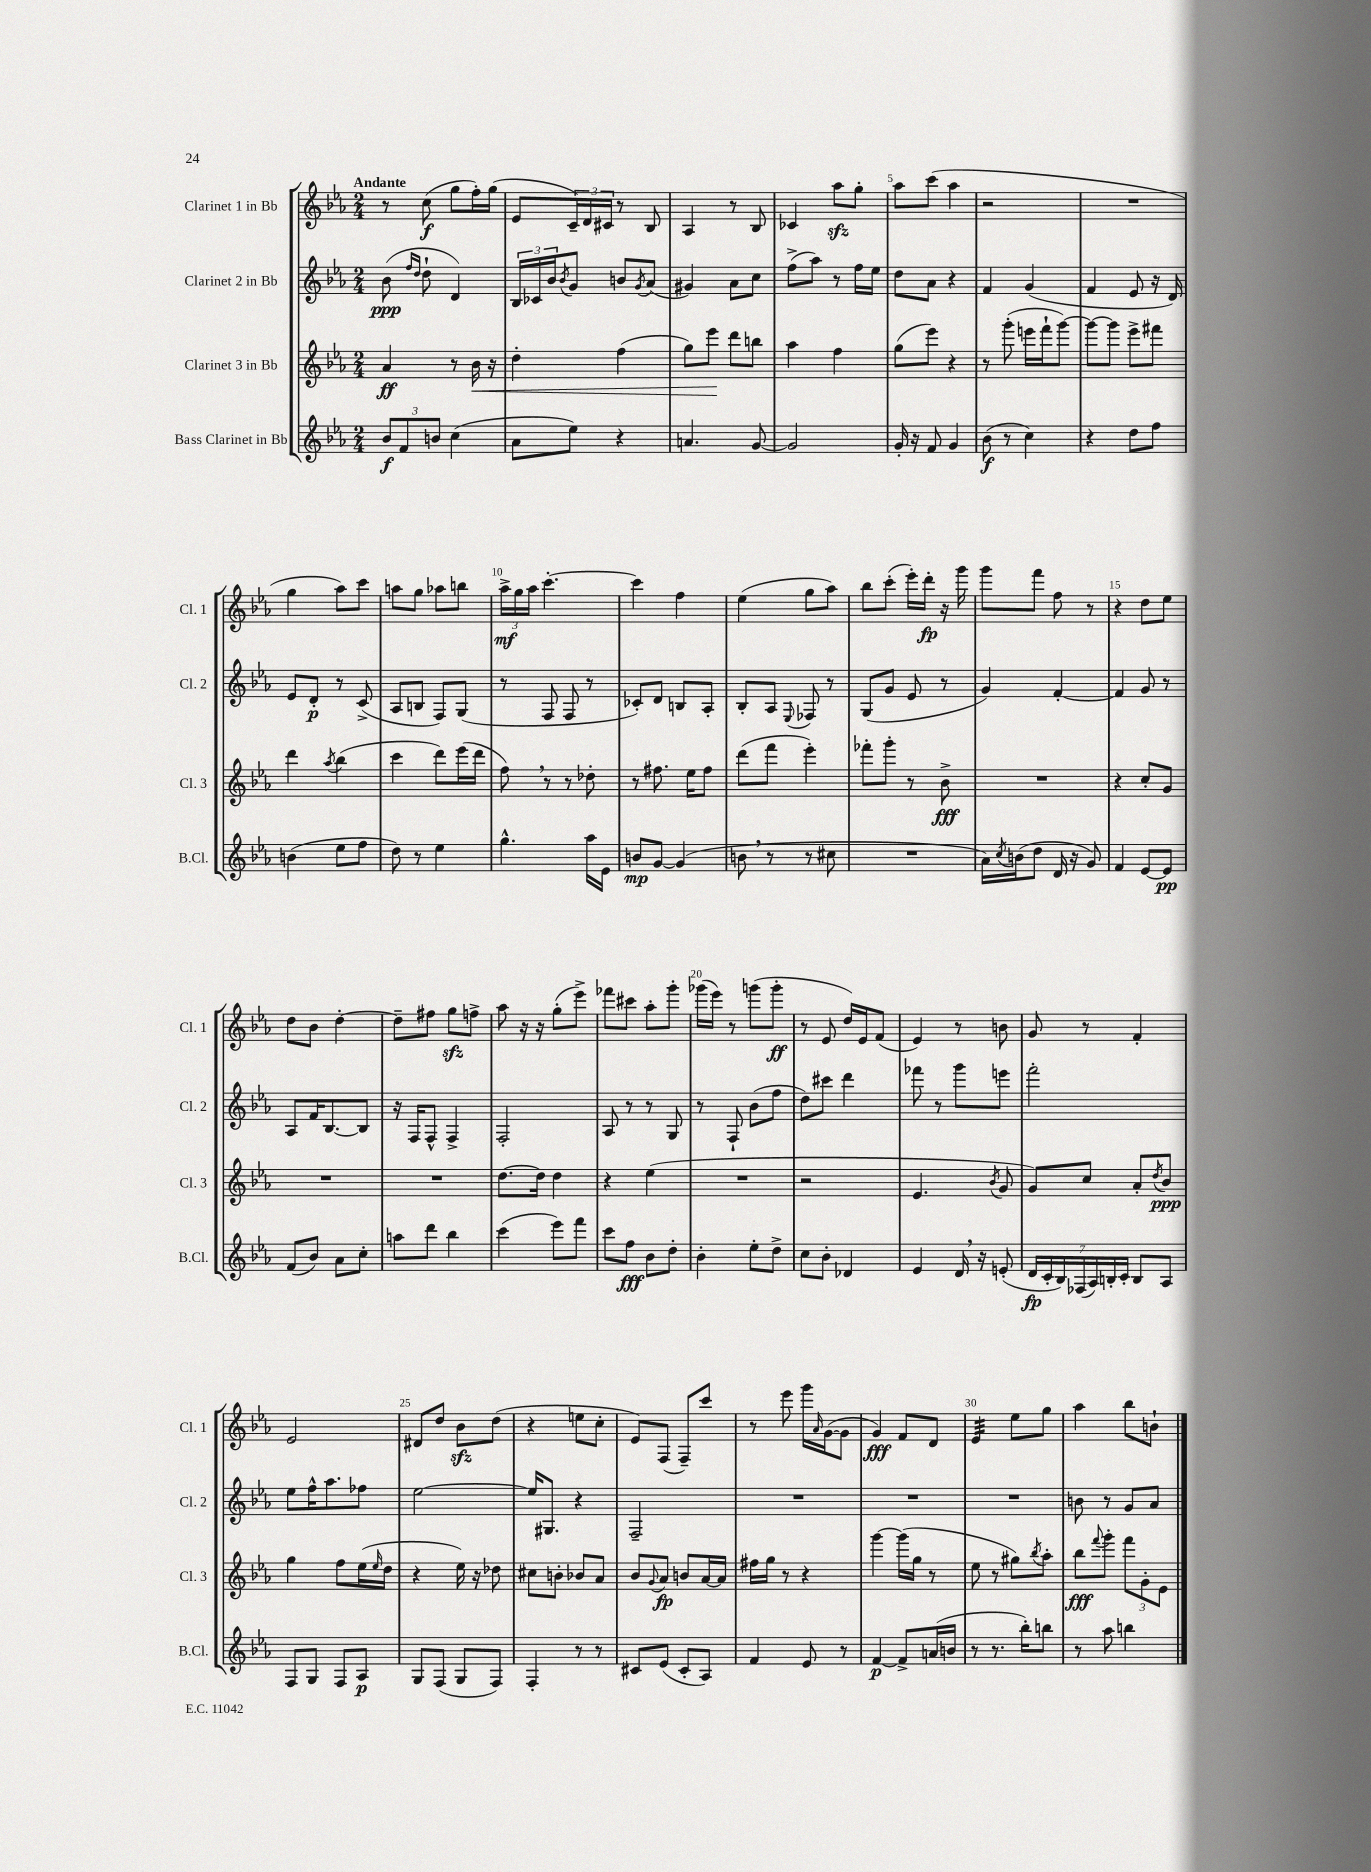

**kern	**dynam	**kern	**dynam	**kern	**dynam	**kern	**dynam
*part4	*part4	*part3	*part3	*part2	*part2	*part1	*part1
*staff4	*staff4	*staff3	*staff3	*staff2	*staff2	*staff1	*staff1
*I"Bass Clarinet in Bb	*	*I"Clarinet 3 in Bb	*	*I"Clarinet 2 in Bb	*	*I"Clarinet 1 in Bb	*
*I'B.Cl.	*	*I'Cl. 3	*	*I'Cl. 2	*	*I'Cl. 1	*
*clefG2	*	*clefG2	*	*clefG2	*	*clefG2	*
*k[b-e-a-]	*	*k[b-e-a-]	*	*k[b-e-a-]	*	*k[b-e-a-]	*
*M2/4	*	*M2/4	*	*M2/4	*	*M2/4	*
=1	=1	=1	=1	=1	=1	=1	=1
!	!	!	!	!	!	!LO:TX:a:B:t=Andante	!
12b-/L	f	4a-/	ff	(8b-\	ppp	8r	.
12f/	.	.	.	.	.	.	.
.	.	.	.	16qqff/LL	.	.	.
.	.	.	.	16qqdd/JJ	.	.	.
.	.	.	.	8dd`\	.	(8cc\	f
12bn/J	.	.	.	.	.	.	.
(4cc\	.	8r	.	4d/)	.	8gg\L	.
!	!	!	!LO:HP:b	!	!	!	!
.	.	16b-\	<	.	.	16ff'\L)	.
.	.	16r	.	.	.	(16gg\JJ	.
=2	=2	=2	=2	=2	=2	=2	=2
8a-\L	.	4dd'\	.	24B-/LL	.	8e-/L	.
.	.	.	.	24c-X/	.	.	.
.	.	.	.	24b-/J	.	.	.
.	.	.	.	8qb-/	.	.	.
8ee-\J)	.	.	.	8g/J	.	24c~/L)	.
.	.	.	.	.	.	24d/	.
.	.	.	.	.	.	24c#X/JJ	.
4r	.	(4ff\	.	8bn/L	.	8r	.
.	.	.	.	8qg/	.	.	.
.	.	.	.	(8a-/J	.	8B-/	.
=3	=3	=3	=3	=3	=3	=3	=3
4.an/	.	8gg\L)	.	4g#X/)	.	4A-/	.
.	.	8eee-\J	.	.	.	.	.
.	.	8ddd\L	[	8a-\L	.	8r	.
[8g/	.	8bbn\J	.	8cc\J	.	8B-/	.
=4	=4	=4	=4	=4	=4	=4	=4
2g/]	.	4aa-\	.	(8ff^\L	.	4c-X/	.
.	.	.	.	8aa-\J)	.	.	.
.	.	4ff\	.	8r	.	8aa-zz\L	.
.	.	.	.	16ff\LL	.	8gg'\J	.
.	.	.	.	16ee-\JJ	.	.	.
=5	=5	=5	=5	=5	=5	=5	=5
16g'/	.	(8gg\L	.	8dd\L	.	8aa-\L	.
16r	.	.	.	.	.	.	.
8f/	.	8eee-\J)	.	8a-\J	.	(8ccc\J	.
4g/	.	4r	.	4r	.	4aa-\	.
=6	=6	=6	=6	=6	=6	=6	=6
(8b-\	f	8r	.	4f/	.	2r	.
8r	.	(8ggg'\	.	.	.	.	.
4cc\)	.	16eeen\LL	.	(4g/	.	.	.
.	.	16fff`\J	.	.	.	.	.
.	.	[8ggg\J)	.	.	.	.	.
=7	=7	=7	=7	=7	=7	=7	=7
4r	.	8ggg\L_	.	4f/	.	2r	.
.	.	8ggg\J]	.	.	.	.	.
8dd\L	.	8eee-^\L	.	8e-/	.	.	.
8ff\J	.	8fff#X\J	.	16r	.	.	.
.	.	.	.	16d/)	.	.	.
!!LO:LB:g=z
=8	=8	=8	=8	=8	=8	=8	=8
(4bn\	.	4ddd\	.	8e-/L	.	4gg\	.
.	.	.	.	8d'/J	p	.	.
.	.	8qaa-/	.	.	.	.	.
8ee-\L	.	(4bb-\	.	8r	.	8aa-\L)	.
8ff\J	.	.	.	(8c^/	.	8ccc\J	.
=9	=9	=9	=9	=9	=9	=9	=9
8dd\)	.	4ccc\	.	8A-/L	.	8aan\L	.
8r	.	.	.	8Bn/J	.	8gg\J	.
4ee-\	.	8ddd\L)	.	8F/L)	.	8aa-X\L	.
.	.	(16eee-\L	.	(8G/J	.	8bbn\J	.
.	.	16ddd\JJ	.	.	.	.	.
=10	=10	=10	=10	=10	=10	=10	=10
4.gg^^\	.	8ff,\)	.	8r	.	24aa-^\LL	mf
.	.	.	.	.	.	24gg\	.
.	.	.	.	.	.	24aa-\JJ	.
.	.	8r	.	8F/	.	[4.ccc'\	.
.	.	8r	.	8F/	.	.	.
16aa-\LL	.	8dd-X'\	.	8r	.	.	.
16e-\JJ	.	.	.	.	.	.	.
=11	=11	=11	=11	=11	=11	=11	=11
8bn/L	mp	8r	.	8c-X'/L)	.	4ccc\]	.
[8g/J	.	8.ff#X\	.	8d/J	.	.	.
(4g/]	.	.	.	8Bn/L	.	4ff\	.
.	.	16ee-\KL	.	.	.	.	.
.	.	8ff#\J	.	8A-'/J	.	.	.
=12	=12	=12	=12	=12	=12	=12	=12
8bn,\	.	(8ddd\L	.	8B-'/L	.	(4ee-\	.
8r	.	8fff\J	.	8A-/J	.	.	.
.	.	.	.	8qqE-/	.	.	.
8r	.	4eee-'\)	.	8F-X/	.	8gg\L	.
8cc#X\	.	.	.	8r	.	8aa-\J)	.
=13	=13	=13	=13	=13	=13	=13	=13
2r	.	8fff-X'\L	.	(8G/L	.	8bb-\L	.
.	.	8ggg'\J	.	8g/J	.	(8ccc'\J	.
.	.	8r	.	8e-/	.	16eee-'\LL)	.
.	.	.	.	.	.	16ddd'\JJ	fp
.	.	8b-^\	fff	8r	.	16r	.
.	.	.	.	.	.	16ggg\	.
=14	=14	=14	=14	=14	=14	=14	=14
16a-\LL)	.	2r	.	4g/)	.	8ggg\L	.
8qcc/	.	.	.	.	.	.	.
(16bn\J	.	.	.	.	.	.	.
8dd\J	.	.	.	.	.	8fff\J	.
16d/	.	.	.	[4f'/	.	8ff\	.
16r	.	.	.	.	.	.	.
8g/)	.	.	.	.	.	8r	.
=15	=15	=15	=15	=15	=15	=15	=15
4f/	.	4r	.	4f/]	.	4r	.
[8e-/L	.	8cc'/L	.	8g/	.	8dd\L	.
8e-/J]	pp	8g/J	.	8r	.	8ee-\J	.
!!LO:LB:g=z
=16	=16	=16	=16	=16	=16	=16	=16
(8f/L	.	2r	.	8A-/L	.	8dd\L	.
8b-/J)	.	.	.	16f/K	.	8b-\J	.
.	.	.	.	[8.B-/	.	.	.
8a-\L	.	.	.	.	.	[4dd'\	.
8cc'\J	.	.	.	8B-/J]	.	.	.
=17	=17	=17	=17	=17	=17	=17	=17
8aan\L	.	2r	.	16r	.	8dd~\L]	.
.	.	.	.	16F/KL	.	.	.
8ddd\J	.	.	.	8F^^/J	.	8ff#X\J	.
4bb-\	.	.	.	4F^/	.	8ggzz\L	.
.	.	.	.	.	.	8ffn^\J	.
=18	=18	=18	=18	=18	=18	=18	=18
(4ccc\	.	[8.dd\L	.	2F'/	.	8aa-\	.
.	.	.	.	.	.	16r	.
.	.	16dd\Jk]	.	.	.	16r	.
8eee-\L)	.	4dd\	.	.	.	(8gg'\L	.
8fff\J	.	.	.	.	.	8eee-^\J)	.
=19	=19	=19	=19	=19	=19	=19	=19
8ccc\L	.	4r	.	8A-/	.	8fff-X\L	.
8ff\J	fff	.	.	8r	.	8ccc#X\J	.
8b-\L	.	(4ee-\	.	8r	.	8aa-'\L	.
8dd'\J	.	.	.	8G/	.	8ggg'\J	.
=20	=20	=20	=20	=20	=20	=20	=20
4b-'\	.	2r	.	8r	.	(16ggg-X\LL	.
.	.	.	.	.	.	16eee-\JJ)	.
.	.	.	.	8F`/	.	8r	.
8ee-'\L	.	.	.	(8b-\L	.	(8gggn\L	.
8dd^\J	.	.	.	8ff\J	.	8ggg'\J	ff
=21	=21	=21	=21	=21	=21	=21	=21
8cc\L	.	2r	.	8dd\L)	.	8r	.
8b-'\J	.	.	.	8ccc#X\J	.	8e-/	.
4d-X/	.	.	.	4ddd\	.	16dd/LL)	.
.	.	.	.	.	.	16e-/J	.
.	.	.	.	.	.	(8f/J	.
=22	=22	=22	=22	=22	=22	=22	=22
4e-/	.	4.e-/	.	8fff-X\	.	4e-/)	.
.	.	.	.	8r	.	.	.
16d,/	.	.	.	8ggg\L	.	8r	.
16r	.	.	.	.	.	.	.
.	.	8qb-/	.	.	.	.	.
(8en'/	.	8g/	.	8eeen\J	.	8bn\	.
=23	=23	=23	=23	=23	=23	=23	=23
28d/LL	fp	8g/L)	.	2fff'\	.	8g/	.
28c'/	.	.	.	.	.	.	.
28B-/)	.	.	.	.	.	.	.
(28F-X/	.	.	.	.	.	.	.
.	.	8cc/J	.	.	.	8r	.
28A-/)	.	.	.	.	.	.	.
28Bn'/	.	.	.	.	.	.	.
28c'/JJ	.	.	.	.	.	.	.
8B/L	.	8a-'/L	.	.	.	4f'/	.
.	.	8qdd/	.	.	.	.	.
8A-/J	.	8b-/J	ppp	.	.	.	.
!!LO:LB:g=z
=24	=24	=24	=24	=24	=24	=24	=24
8F/L	.	4gg\	.	8ee-\L	.	2e-/	.
8G/J	.	.	.	16ff^^\K	.	.	.
.	.	.	.	8.aa-\	.	.	.
8F/L	.	8ff\L	.	.	.	.	.
8A-/J	p	(16ee-\L	.	8ff-X\J	.	.	.
.	.	16qqee-/	.	.	.	.	.
.	.	16dd\JJ	.	.	.	.	.
=25	=25	=25	=25	=25	=25	=25	=25
8G/L	.	4r	.	[2ee-\	.	8d#X/L	.
(8F/J	.	.	.	.	.	8dd/J	.
8G/L	.	16ee-\)	.	.	.	8b-zz\L	.
.	.	16r	.	.	.	.	.
8F/J)	.	8dd-X\	.	.	.	(8dd\J	.
=26	=26	=26	=26	=26	=26	=26	=26
4F'/	.	8cc#X\L	.	16ee-/KL]	.	4r	.
.	.	.	.	8.G#X/J	.	.	.
.	.	8bn'\J	.	.	.	.	.
8r	.	8b-X/L	.	4r	.	8een\L	.
8r	.	8a-/J	.	.	.	8cc'\J	.
=27	=27	=27	=27	=27	=27	=27	=27
8c#X/L	.	8b-/L	.	2F~/	.	8e-/L)	.
.	.	8qqg/	.	.	.	.	.
(8e-/J	.	8a-/J	fp	.	.	(8F/J	.
8c#'/L	.	8bn/L	.	.	.	8F~/L)	.
8A-/J)	.	[16a-/L	.	.	.	8ccc/J	.
.	.	16a-/JJ]	.	.	.	.	.
=28	=28	=28	=28	=28	=28	=28	=28
4f/	.	16ff#X\LL	.	2r	.	8r	.
.	.	16gg\JJ	.	.	.	.	.
.	.	8r	.	.	.	8eee-\	.
8e-/	.	4r	.	.	.	16ggg\LL	.
.	.	.	.	.	.	16qqa-/	.
.	.	.	.	.	.	([16g\J	.
8r	.	.	.	.	.	8g\J]	.
=29	=29	=29	=29	=29	=29	=29	=29
[4f/	p	[4ggg\	.	2r	.	4g/)	fff
8f^/L]	.	(16ggg\LL]	.	.	.	8f/L	.
.	.	16gg\JJ	.	.	.	.	.
(16an/L	.	8r	.	.	.	8d/J	.
16bn/JJ	.	.	.	.	.	.	.
=30	=30	=30	=30	=30	=30	=30	=30
*	*	*	*	*	*	*tremolo	*
8r	.	8ee-\	.	2r	.	32e-/LLL	.
.	.	.	.	.	.	32e-/	.
.	.	.	.	.	.	32e-/	.
.	.	.	.	.	.	32e-/	.
8.r	.	8r	.	.	.	32e-/	.
.	.	.	.	.	.	32e-/	.
.	.	.	.	.	.	32e-/	.
.	.	.	.	.	.	32e-/JJJ	.
*	*	*	*	*	*	*Xtremolo	*
.	.	8gg#X\L)	.	.	.	8ee-\L	.
16bb-'\KL)	.	.	.	.	.	.	.
.	.	8qbb-/	.	.	.	.	.
8bbn\J	.	8aa-'\J	.	.	.	8gg\J	.
=31	=31	=31	=31	=31	=31	=31	=31
8r	.	8bb-\L	fff	8bn\	.	4aa-\	.
.	.	8qqfff/	.	.	.	.	.
8aa-\	.	8ggg'\J	.	8r	.	.	.
4bbn\	.	12fff\L	.	8g/L	.	8bb-\L	.
.	.	12g'\	.	.	.	.	.
.	.	.	.	8a-/J	.	8bn`\J	.
.	.	12e-\J	.	.	.	.	.
==	==	==	==	==	==	==	==
*-	*-	*-	*-	*-	*-	*-	*-
